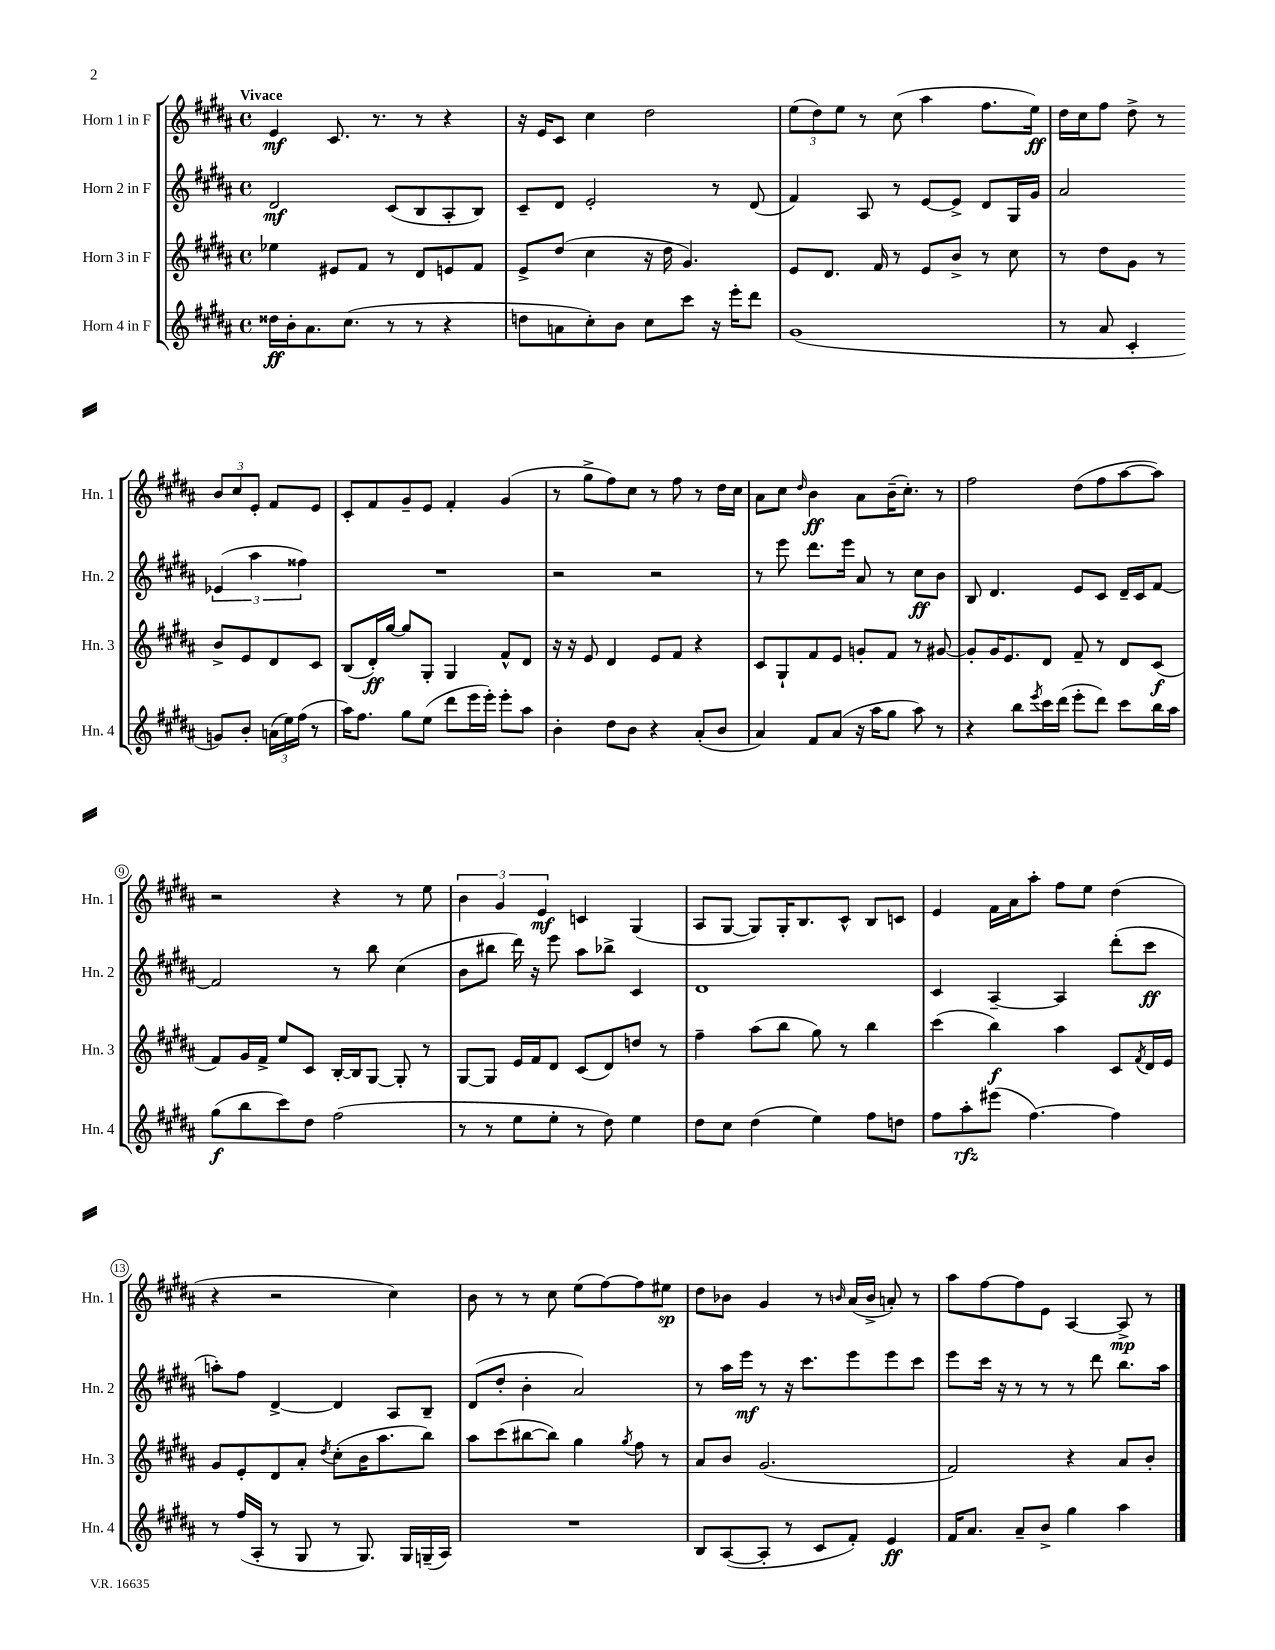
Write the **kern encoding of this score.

**kern	**dynam	**kern	**dynam	**kern	**dynam	**kern	**dynam
*part4	*part4	*part3	*part3	*part2	*part2	*part1	*part1
*staff4	*staff4	*staff3	*staff3	*staff2	*staff2	*staff1	*staff1
*I"Horn 4 in F	*	*I"Horn 3 in F	*	*I"Horn 2 in F	*	*I"Horn 1 in F	*
*I'Hn. 4	*	*I'Hn. 3	*	*I'Hn. 2	*	*I'Hn. 1	*
*clefG2	*	*clefG2	*	*clefG2	*	*clefG2	*
*k[f#c#g#d#a#]	*	*k[f#c#g#d#a#]	*	*k[f#c#g#d#a#]	*	*k[f#c#g#d#a#]	*
*M4/4	*	*M4/4	*	*M4/4	*	*M4/4	*
*met(c)	*	*met(c)	*	*met(c)	*	*met(c)	*
=1	=1	=1	=1	=1	=1	=1	=1
!	!	!	!	!	!	!LO:TX:a:B:t=Vivace	!
16dd##X\LL	ff	4ee-X\	.	2d#/	mf	4e/	mf
16b'\J	.	.	.	.	.	.	.
8.a#\	.	.	.	.	.	.	.
.	.	8e#X/L	.	.	.	8.c#/	.
(8.cc#\J	.	.	.	.	.	.	.
.	.	8f#/J	.	.	.	.	.
.	.	.	.	.	.	8.r	.
8r	.	8r	.	(8c#/L	.	.	.
8r	.	8d#/L	.	8B/	.	8r	.
4r	.	8en/	.	8A#'/	.	4r	.
.	.	8f#/J	.	8B/J)	.	.	.
=2	=2	=2	=2	=2	=2	=2	=2
8ddn\L	.	8e^/L	.	8c#~/L	.	16r	.
.	.	.	.	.	.	16e/KL	.
8an\	.	(8dd#/J	.	8d#/J	.	8c#/J	.
8cc#'\)	.	4cc#\	.	2e'/	.	4cc#\	.
8b\J	.	.	.	.	.	.	.
8cc#\L	.	16r	.	.	.	2dd#\	.
.	.	16dd#\	.	.	.	.	.
8ccc#\J	.	4.g#/)	.	.	.	.	.
16r	.	.	.	8r	.	.	.
16eee'\KL	.	.	.	.	.	.	.
8ddd#\J	.	.	.	(8d#/	.	.	.
=3	=3	=3	=3	=3	=3	=3	=3
(1g#	.	8e/L	.	4f#/)	.	(12ee\L	.
.	.	.	.	.	.	12dd#\)	.
.	.	8.d#/J	.	.	.	.	.
.	.	.	.	.	.	12ee\J	.
.	.	.	.	8A#/	.	8r	.
.	.	16f#/	.	.	.	.	.
.	.	8r	.	8r	.	(8cc#\	.
.	.	8e/L	.	[8e/L	.	4aa#\	.
.	.	8b^/J	.	8e^/J]	.	.	.
.	.	8r	.	8d#/L	.	8.ff#\L	.
.	.	8cc#\	.	16G#/L	.	.	.
.	.	.	.	16g#/JJ	.	16ee\Jk)	ff
=4	=4	=4	=4	=4	=4	=4	=4
8r	.	8r	.	2a#/	.	16dd#\LL	.
.	.	.	.	.	.	16cc#\J	.
8a#/	.	8dd#\L	.	.	.	8ff#\J	.
4c#'/	.	8g#\J	.	.	.	8dd#^\	.
.	.	8r	.	.	.	8r	.
8gn/L)	.	8b^/L	.	(6e-X/	.	12b/L	.
.	.	.	.	.	.	12cc#/	.
8b'/J	.	8e/	.	.	.	.	.
.	.	.	.	6aa#\	.	12e'/J	.
(24an\LL	.	8d#/	.	.	.	8f#/L	.
24ee\)	.	.	.	.	.	.	.
(24ff#\JJ	.	.	.	6ff##X\)	.	.	.
8r	.	8c#/J	.	.	.	8e/J	.
!!LO:LB:g=z
=5	=5	=5	=5	=5	=5	=5	=5
16aa#\KL)	.	(8B/L	.	1r	.	8c#'/L	.
8.ff#\J	.	.	.	.	.	.	.
.	.	16d#'/L)	ff	.	.	8f#/	.
.	.	[16gg#/JJ	.	.	.	.	.
8gg#\L	.	8gg#/L]	.	.	.	8g#~/	.
(8ee\J	.	8G#'/J	.	.	.	8e/J	.
8ddd#\L	.	4G#/	.	.	.	4f#'/	.
16eee\L	.	.	.	.	.	.	.
16eee'\JJ)	.	.	.	.	.	.	.
8eee'\L	.	8f#^^/L	.	.	.	(4g#/	.
8aa#\J	.	8d#/J	.	.	.	.	.
=6	=6	=6	=6	=6	=6	=6	=6
4b'\	.	16r	.	2r	.	8r	.
.	.	16r	.	.	.	.	.
.	.	8e/	.	.	.	8gg#^\L	.
8dd#\L	.	4d#/	.	.	.	8ff#\)	.
8b\J	.	.	.	.	.	8cc#\J	.
4r	.	8e/L	.	2r	.	8r	.
.	.	8f#/J	.	.	.	8ff#\	.
(8a#'/L	.	4r	.	.	.	8r	.
8b/J	.	.	.	.	.	16dd#\LL	.
.	.	.	.	.	.	16cc#\JJ	.
=7	=7	=7	=7	=7	=7	=7	=7
4a#/)	.	8c#/L	.	8r	.	8a#\L	.
.	.	8G#`/	.	8eee\	.	8cc#\J	.
.	.	.	.	.	.	16qqdd#/	.
8f#/L	.	8f#/	.	8.ddd#\L	.	4b\	ff
(8a#/J	.	8e/J	.	.	.	.	.
.	.	.	.	16eee\Jk	.	.	.
16r	.	8gn'/L	.	8a#/	.	8a#\L	.
16aa#\KL	.	.	.	.	.	.	.
8gg#\J	.	8f#/J	.	8r	.	(16b~\K	.
.	.	.	.	.	.	8.cc#'\J)	.
8aa#\)	.	8r	.	8cc#\L	ff	.	.
8r	.	[8g#X/	.	8b\J	.	8r	.
=8	=8	=8	=8	=8	=8	=8	=8
4r	.	8g#'/L]	.	8B/	.	2ff#\	.
.	.	16g#/K	.	4.d#/	.	.	.
.	.	8.e/	.	.	.	.	.
8bb\L	.	.	.	.	.	.	.
8qeee/	.	.	.	.	.	.	.
16ccc#\L	.	8d#/J	.	.	.	.	.
(16ddd#\JJ	.	.	.	.	.	.	.
8eee'\L	.	8f#~/	.	8e/L	.	(8dd#\L	.
8ddd#\J)	.	8r	.	8c#/J	.	8ff#\	.
8ccc#\L	.	8d#/L	.	16d#~/LL	.	[8aa#\	.
.	.	.	.	16c#/J	.	.	.
16bb\L	.	(8c#/J	f	[8f#/J	.	8aa#\J])	.
16aa#\JJ	.	.	.	.	.	.	.
!!LO:LB:g=z
=9	=9	=9	=9	=9	=9	=9	=9
(8gg#\L	f	8f#/L)	.	2f#/]	.	2r	.
8bb\	.	16g#/L	.	.	.	.	.
.	.	16f#^/JJ	.	.	.	.	.
8ccc#\)	.	8ee/L	.	.	.	.	.
8dd#\J	.	8c#/J	.	.	.	.	.
(2ff#\	.	[16B'/LL	.	8r	.	4r	.
.	.	16B/J]	.	.	.	.	.
.	.	[8G#/J	.	8bb\	.	.	.
.	.	8G#'/]	.	(4cc#\	.	8r	.
.	.	8r	.	.	.	8ee\	.
=10	=10	=10	=10	=10	=10	=10	=10
8r	.	[8G#/L	.	8b\L	.	6b\	.
8r	.	8G#/J]	.	8bb#X\J	.	.	.
.	.	.	.	.	.	6g#/	.
8ee\L	.	16e/LL	.	16ddd#\)	.	.	.
.	.	16f#/J	.	16r	.	.	.
.	.	.	.	.	.	6e/	mf
8ee'\J	.	8d#/J	.	8eee\	.	.	.
8r	.	(8c#/L	.	8aa#\L	.	4cn/	.
8dd#\)	.	8d#/)	.	8bb-X^\J	.	.	.
4ee\	.	8ddn/J	.	4c#/	.	(4G#/	.
.	.	8r	.	.	.	.	.
=11	=11	=11	=11	=11	=11	=11	=11
8dd#\L	.	4ff#~\	.	1d#	.	8A#/L	.
8cc#\J	.	.	.	.	.	[8G#/J	.
(4dd#\	.	(8aa#\L	.	.	.	8G#/L])	.
.	.	8bb\J	.	.	.	16G#'/K	.
.	.	.	.	.	.	8.B/	.
4ee\)	.	8gg#\)	.	.	.	.	.
.	.	8r	.	.	.	8c#^^/J	.
8ff#\L	.	4bb\	.	.	.	8B/L	.
8ddn\J	.	.	.	.	.	8cn/J	.
=12	=12	=12	=12	=12	=12	=12	=12
8ff#\L	.	(4ccc#\	.	4c#/	.	4e/	.
8aa#'\	rfz	.	.	.	.	.	.
(8eee#X\J	.	4bb\)	f	[4A#~/	.	16f#\LL	.
.	.	.	.	.	.	16a#\J	.
[4.ff#\)	.	.	.	.	.	8aa#'\J	.
.	.	4aa#\	.	4A#/]	.	8ff#\L	.
.	.	.	.	.	.	8ee\J	.
4ff#\]	.	8c#/L	.	(8ddd#'\L	.	(4dd#\	.
.	.	8qf#/	.	.	.	.	.
.	.	16d#/L	.	8ccc#\J	ff	.	.
.	.	16e/JJ	.	.	.	.	.
!!LO:LB:g=z
=13	=13	=13	=13	=13	=13	=13	=13
8r	.	8g#/L	.	8aan'\L)	.	4r	.
(16ff#/LL	.	8e'/	.	8ff#\J	.	.	.
16A#'/JJ	.	.	.	.	.	.	.
8r	.	8d#/	.	[4d#^/	.	2r	.
8G#/	.	8a#'/J	.	.	.	.	.
.	.	8qdd#/	.	.	.	.	.
8r	.	(8cc#'\L	.	4d#/]	.	.	.
8.G#/)	.	16b\K	.	.	.	.	.
.	.	8.aa#\	.	.	.	.	.
.	.	.	.	8A#/L	.	4cc#\)	.
16G#/LL	.	.	.	.	.	.	.
(16Gn~/	.	8bb\J)	.	8B~/J	.	.	.
16A#/JJ)	.	.	.	.	.	.	.
=14	=14	=14	=14	=14	=14	=14	=14
1r	.	8aa#\L	.	(8d#/L	.	8b\	.
.	.	(8ccc#\	.	8dd#'/J	.	8r	.
.	.	[8bb#X\	.	4b'\	.	8r	.
.	.	8bb#\J])	.	.	.	8cc#\	.
.	.	4gg#\	.	2a#/)	.	(8ee\L	.
.	.	.	.	.	.	[8ff#\)	.
.	.	8qgg#/	.	.	.	.	.
.	.	8ff#\	.	.	.	8ff#\]	.
.	.	8r	.	.	.	8ee#X\J	sp
=15	=15	=15	=15	=15	=15	=15	=15
8B/L	.	8a#/L	.	8r	.	8dd#\L	.
([8A#/	.	8b/J	.	16aa#\LL	.	8b-X\J	.
.	.	.	.	16eee\JJ	mf	.	.
8A#'/J]	.	(2.g#/	.	8r	.	4g#/	.
8r	.	.	.	16r	.	.	.
.	.	.	.	8.ccc#\L	.	.	.
8c#/L	.	.	.	.	.	8r	.
.	.	.	.	.	.	16qqbn/	.
8f#'/J)	.	.	.	8eee\	.	(16a#/LL	.
.	.	.	.	.	.	16b^/JJ	.
4e/	ff	.	.	8eee\	.	8an'/)	.
.	.	.	.	8ccc#\J	.	8r	.
=16	=16	=16	=16	=16	=16	=16	=16
16f#/KL	.	2f#/)	.	8eee\L	.	8aa#\L	.
8.a#/J	.	.	.	.	.	.	.
.	.	.	.	16ccc#\Jk	.	[8ff#\	.
.	.	.	.	16r	.	.	.
8a#~/L	.	.	.	8r	.	8ff#\]	.
8b^/J	.	.	.	8r	.	8e\J	.
4gg#\	.	4r	.	8r	.	[4A#/	.
.	.	.	.	8ddd#\	.	.	.
4aa#\	.	8a#/L	.	8.bb\L	.	8A#^/]	mp
.	.	8b'/J	.	.	.	8r	.
.	.	.	.	16aa#\Jk	.	.	.
==	==	==	==	==	==	==	==
*-	*-	*-	*-	*-	*-	*-	*-
